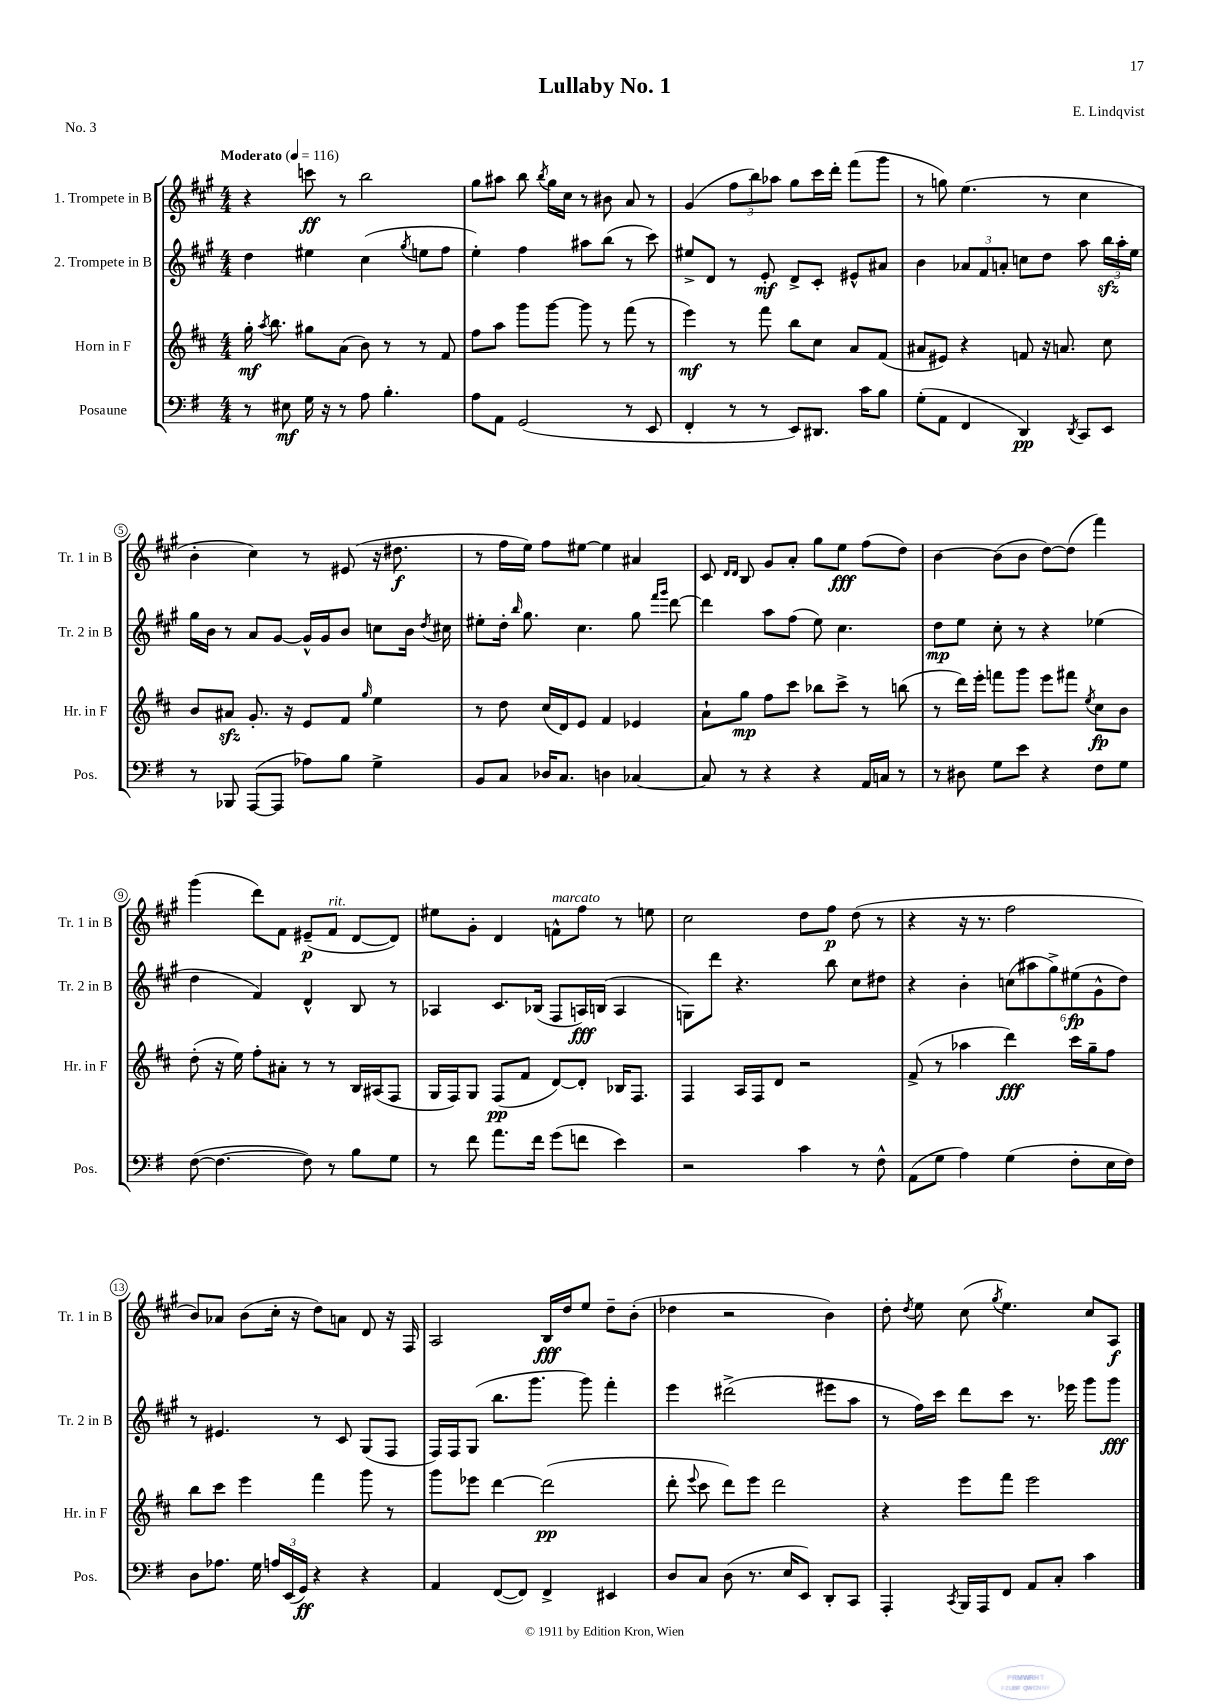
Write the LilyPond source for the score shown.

\header { title = "Lullaby No. 1" composer = "E. Lindqvist" piece = "No. 3" }
<<
\new StaffGroup <<
\new Staff = "s0" \with { instrumentName = "1. Trompete in B" shortInstrumentName = "Tr. 1 in B" } {
    \clef treble \key a \major \numericTimeSignature \time 4/4 \tempo "Moderato" 4 = 116
    \autoBeamOff r4 c'''8\ff r8 b''2 |
    gis''8[ ais''8] b''8 \acciaccatura { b''8 } gis''16[ cis''16] r8 bis'8 a'8 r8 |
    gis'4( \tuplet 3/2 { fis''8[ b''8) aes''8] } gis''8[ cis'''16 d'''16]-. fis'''8[( gis'''8] |
    r8 g''8) e''4.( r8 cis''4 |
    b'4-. cis''4) r8 eis'8( r16 dis''8.\f |
    r8 fis''16[ e''16]) fis''8[ eis''8]~ eis''4 ais'4 |
    cis'8 \grace { d'16[ d'16] } b8 gis'8[ a'8]-. gis''8[ e''8]\fff fis''8[( d''8]) |
    b'4~ b'8[( b'8] d''8[~) d''8]( fis'''4) |
    gis'''4( d'''8[) fis'8] eis'8[--\p( fis'8]^\markup { \italic "rit." } d'8[~ d'8]) |
    eis''8[ gis'8]-. d'4 f'8[-^^\markup { \italic "marcato" } fis''8] r8 e''8 |
    cis''2 d''8[ fis''8]\p d''8( r8 |
    r4 r16 r8. fis''2 |
    b'8[) aes'8] b'8[( cis''16]-. r16 d''8[) a'8] d'8 r16 fis16 |
    a2 b16[\fff d''16 e''8] d''8[-- b'8]-.( |
    des''4 r2 b'4) |
    d''8-. \acciaccatura { d''8 } e''8 cis''8( \acciaccatura { gis''8 } e''4.) cis''8[ a8]\f \bar "|." |
}
\new Staff = "s1" \with { instrumentName = "2. Trompete in B" shortInstrumentName = "Tr. 2 in B" } {
    \clef treble \key a \major \numericTimeSignature \time 4/4
    \autoBeamOff d''4 eis''4 cis''4( \acciaccatura { gis''8 } e''8[ fis''8] |
    e''4-.) fis''4 ais''8[ b''8]( r8 cis'''8) |
    eis''8[-> d'8] r8 e'8-.\mf d'8[-> cis'8]-. eis'8[-^ ais'8] |
    b'4 \tuplet 3/2 { aes'8[ fis'8 a'8]-. } c''8[ d''8] a''8 \tuplet 3/2 { b''16[\sfz a''16-. e''16] } |
    gis''16[ b'16] r8 a'8[ gis'8]~ gis'16[-^ gis'16 b'8] c''8[ b'16] \acciaccatura { d''8 } cis''16 |
    eis''8[-. d''16]-. \grace { b''16 } gis''8. cis''4. gis''8 \grace { fis'''16[ gis'''16] } d'''8~ |
    d'''4 a''8[ fis''8]( e''8) cis''4. |
    d''8[\mp e''8] cis''8-. r8 r4 ees''4( |
    d''4 fis'4) d'4-^ b8 r8 |
    aes4 cis'8.[ bes16]( fis8[ a16\fff) b16]( a4 |
    g8[) d'''8] r4. b''8 cis''8[ dis''8] |
    r4 b'4-. \tuplet 6/4 { c''8[( ais''8 gis''8->) eis''8\fp( gis'8-^ d''8]) } |
    r8 eis'4. r8 cis'8 gis8[( fis8] |
    fis16[) fis16 gis8]( b''8.[ gis'''8.] gis'''8) fis'''4-. |
    e'''4 dis'''2->( eis'''8[ a''8] |
    r8 fis''16[) cis'''16] d'''8[ cis'''8] r8. ees'''16 gis'''8[ gis'''8]\fff \bar "|." |
}
\new Staff = "s2" \with { instrumentName = "Horn in F" shortInstrumentName = "Hr. in F" } {
    \clef treble \key d \major \numericTimeSignature \time 4/4
    \autoBeamOff g''16-.\mf \acciaccatura { a''8 } b''8. gis''8[ a'8]( b'8) r8 r8 fis'8 |
    fis''8[ a''8] g'''8[ g'''8]~ g'''8 r8 fis'''8( r8 |
    e'''4\mf) r8 fis'''8 b''8[ cis''8] a'8[ fis'8]( |
    ais'8[ eis'8]) r4 f'8 r16 a'8. cis''8 |
    b'8[ ais'8]\sfz g'8.-. r16 e'8[ fis'8] \grace { g''16 } e''4 |
    r8 d''8 cis''16[( d'16) e'8] fis'4 ees'4 |
    a'8[-! g''8]\mp fis''8[ cis'''8] bes''8[ cis'''8]-> r8 b''8( |
    r8 d'''16[) e'''16]-. f'''8[ g'''8] e'''8[ fis'''8] \acciaccatura { e''8 } cis''8[\fp b'8] |
    d''8-.( r16 e''16) fis''8[-. ais'8]-. r8 r8 b16[ ais16( fis8] |
    g16[ fis16) g8] fis8[\pp( fis'8] d'8[~) d'8]-. bes16[ fis8.] |
    fis4 a16[ fis16 d'8] r2 |
    fis'8->( r8 aes''4 d'''4\fff) cis'''16[ g''16-- fis''8] |
    b''8[ cis'''8] e'''4 fis'''4 g'''8 r8 |
    g'''8[ ees'''8] d'''4~ d'''2\pp( |
    d'''8-. \appoggiatura { e'''8 } cis'''8 d'''8[) e'''8] d'''2 |
    r4 e'''8[ fis'''8] e'''2 \bar "|." |
}
\new Staff = "s3" \with { instrumentName = "Posaune" shortInstrumentName = "Pos." } {
    \clef bass \key g \major \numericTimeSignature \time 4/4
    \autoBeamOff r8 eis8\mf g16 r16 r8 a8 b4.-. |
    a8[ a,8] g,2( r8 e,8 |
    fis,4-. r8 r8 e,8[) dis,8.] c'16[ b8] |
    g8[-.( a,8] fis,4 d,4\pp) \acciaccatura { d,8 } c,8[ e,8] |
    r8 bes,,8 a,,8[~( a,,8] aes8[) b8] g4-> |
    b,8[ c8] des16[ c8.] d4 ces4~ |
    ces8 r8 r4 r4 a,16[ c16] r8 |
    r8 dis8 g8[ e'8] r4 fis8[ g8] |
    fis8~( fis4.~ fis8) r8 b8[ g8] |
    r8 fis'8 a'8.[ fis'16] g'8[( f'8] e'4) |
    r2 c'4 r8 fis8-^ |
    a,8[( g8] a4) g4( fis8[-. e16 fis16]) |
    d8[ aes8.] g16 \tuplet 3/2 { a16[ e,16( g,16]\ff) } r4 r4 |
    a,4 fis,8[~( fis,8]) fis,4-> eis,4 |
    d8[ c8] d8( r8. e16[ e,8]) d,8[-. c,8] |
    a,,4-. \acciaccatura { c,8 } b,,16[ a,,16 fis,8] a,8[ c8]-. c'4 \bar "|." |
}
>>
>>
\layout { \context { \Score \override BarNumber.stencil = #(make-stencil-circler 0.1 0.3 ly:text-interface::print) } }
